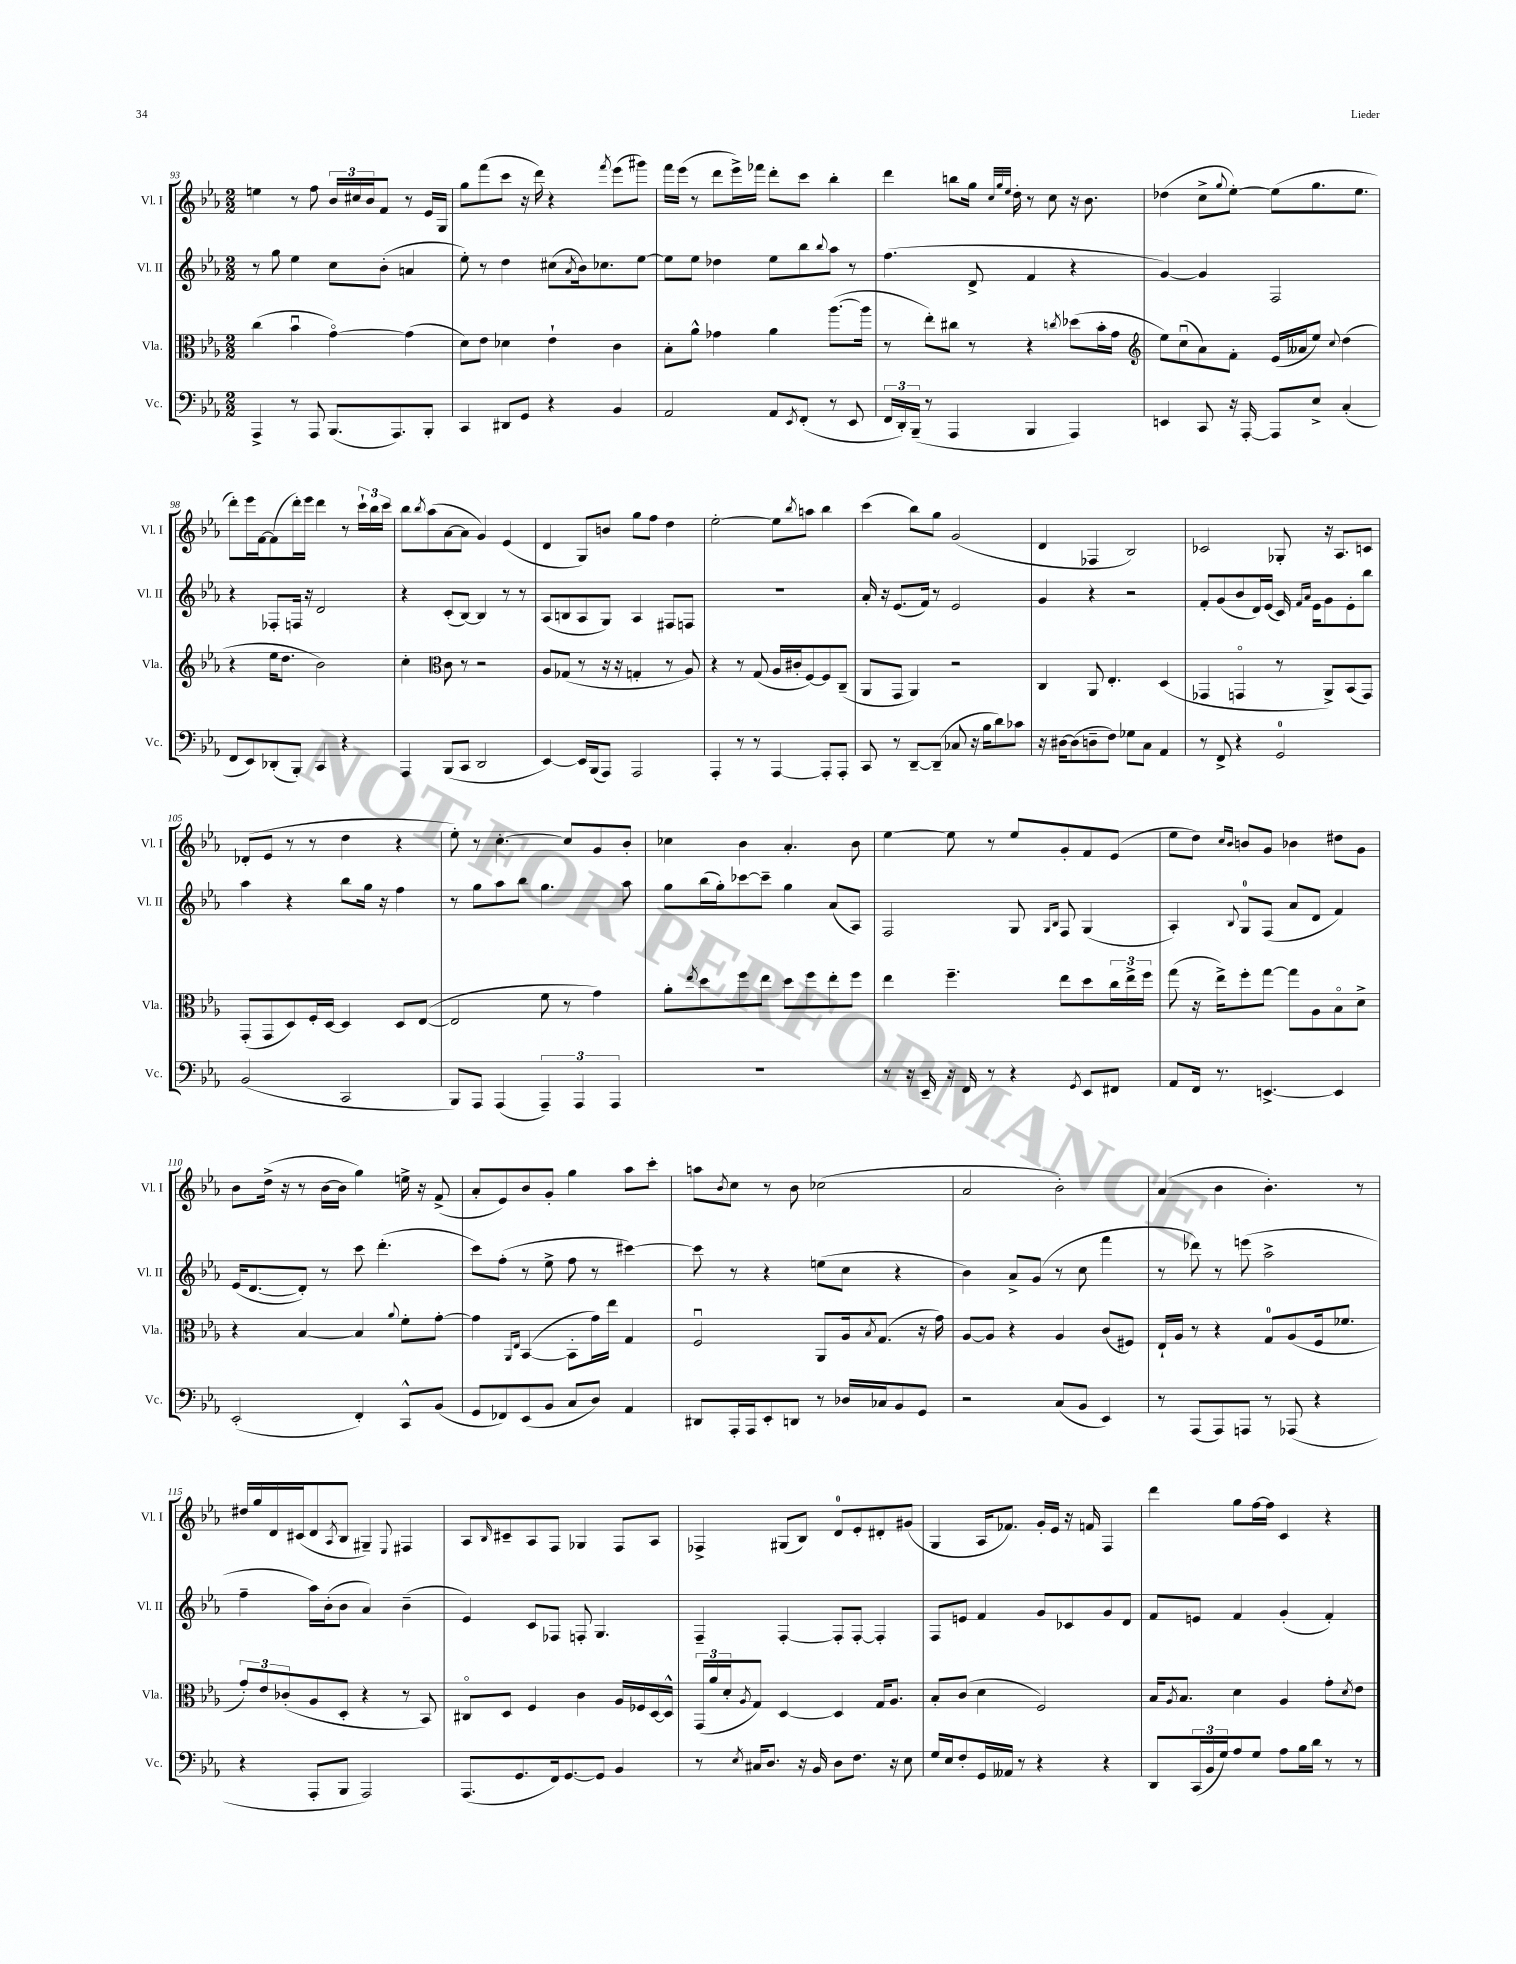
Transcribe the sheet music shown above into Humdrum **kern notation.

**kern	**kern	**kern	**kern
*staff4	*staff3	*staff2	*staff1
*clefF4	*clefC3	*clefG2	*clefG2
*k[b-e-a-]	*k[b-e-a-]	*k[b-e-a-]	*k[b-e-a-]
*M2/2	*M2/2	*M2/2	*M2/2
4AAA-^	(4cc	8r	4ee
.	.	8gg	.
8r	4b-u	4ee-	8r
8AAA-	.	.	8ff
(8.BBB-	[4go)	8cc	24b-
.	.	.	24cc#
.	.	.	24b-
.	.	(8b-'	8f
8.AAA-)	.	.	.
.	(4g]	4a	8r
8BBB-'	.	.	16e-
.	.	.	16G
=	=	=	=
4CC	8d)	8ee-')	8gg
.	8e-	8r	(8fff
8DD#	4d-	4dd	8ccc
8GG	.	.	16r
.	.	.	16ddd)
4r	4e-`	(8cc#	4r
.	.	8qa-	.
.	.	16b-)	.
.	.	8.cc-	.
.	.	.	8qfff
4BB-	4c	.	(8eee-
.	.	[8ee-	8ggg#)
=	=	=	=
2AA-	8B-'	8ee-]	16fff
.	.	.	(16eee-
.	8a-^^	8ee-	8r
.	4g-	4dd-	8ddd
.	.	.	16eee-^)
.	.	.	16fff-
8AA-	4a-	8ee-	8ddd'
8qEE-	.	.	.
(8FF'	.	8bb-	8ccc
.	.	8qqbb-	.
8r	([8.aa-	8aa-	4bb-'
8EE-	.	8r	.
.	16aa-]	.	.
=	=	=	=
24FF	8r	(4.ff	4ddd
24DD')	.	.	.
(24BBB-~	.	.	.
8r	8ee-')	.	.
4AAA-	8cc#	.	8bb
.	8r	8d^	16gg
.	.	.	32qqcc
.	.	.	32qqgg
.	.	.	32qqee-
.	.	.	16dd'
4BBB-	4r	4f	8r
.	.	.	8cc
.	8qcc	.	.
4AAA-)	(8dd-	4r	16r
.	.	.	8.b-
.	16b-'	.	.
.	16g	.	.
=	=	=	=
*	*clefG2	*	*
4EE	8ee-)	[4g)	(4dd-
.	(8ccu	.	.
8CC	8a-)	4g]	8cc^
.	.	.	8qqgg
16r	8f'	.	[8ee-')
[16AAA-'	.	.	.
8AAA-]	(16e-	2F	(8ee-]
.	16a--	.	.
8E-^	8ee-)	.	8.gg
.	8qqcc	.	.
(4C'	(4dd	.	.
.	.	.	8.ee-
=	=	=	=
8FF	4r	4r	8ddd')
8EE-)	.	.	16eee-
.	.	.	[16f
(8DD-'	16ee-	8F-'	(8f]
.	8.dd	.	.
8BBB-')	.	16F	16ddd')
.	.	16r	16eee-
4CC	2b-)	2d	4ddd
4r	.	.	8r
.	.	.	24ccc`
.	.	.	24bb-
.	.	.	24ccc
=	=	=	=
4AAA-	4cc'	4r	8bb-
.	.	.	8qbb-
.	.	.	(8aa-
*	*clefC3	*	*
(8BBB-	8c	(8c'	[8a-
8CC	8r	[8B-)	8a-]
2DD	2r	4B-]	4g)
.	.	8r	(4e-
.	.	8r	.
=	=	=	=
[4EE-)	8A-	(8A-	4d
.	(8G-	8B	.
16EE-]	8r	8A-	8G)
(16BBB-	.	.	.
8AAA-)	16r	8G)	8b
.	16r	.	.
2AAA-	4G'	4A-	8gg
.	.	.	8ff
.	8r	8F#	4dd
.	8A-)	8F	.
=	=	=	=
4AAA-'	4r	1r	[2ee-'
8r	8r	.	.
8r	(8G	.	.
[4AAA-	16A-	.	8ee-]
.	16c#'	.	.
.	.	.	8qbb-
.	[8F)	.	8aa
8AAA-']	8F]	.	4bb-
8AAA-'	(8C~	.	.
=	=	=	=
8CC	8AA-	16a-'	(4ccc
.	.	16r	.
8r	8GG	(8.e-	.
[8DD~	4AA-)	.	8bb-)
.	.	16f)	.
(8DD~]	.	8r	8gg
8C-	2r	2e-	(2g
16r	.	.	.
16B-	.	.	.
8d)	.	.	.
8c-	.	.	.
=	=	=	=
16r	4C	4g	4d
[16D#	.	.	.
(8D#]	.	.	.
8D~	8AA-	4r	4F-
8F)	4.E-'	.	.
8G-	.	2r	2B-)
8C	.	.	.
4AA-	(4D	.	.
=	=	=	=
8r	4GG-	8f'	2c-
8FF^	.	(8g	.
4r	4GGo	8b-	.
.	.	16d)	.
.	.	(16e-	.
2GG	8r	16c)	8G-'
.	.	16qqf	.
.	.	16qqa-	.
.	.	16e-	.
.	8AA-^)	8g	16r
.	.	.	8.A-
.	(8BB-	8e-'	.
.	8GG)	8bb-	8c
=	=	=	=
(2BB-	(8GG'	4aa-	(8d-'
.	8GG	.	8e-
.	8D)	4r	8r
.	16F'	.	8r
.	[16D	.	.
2CC	4D]	8bb-	4dd
.	.	16gg	.
.	.	16r	.
.	8D	4ff	4r
.	([8E-	.	.
=	=	=	=
8BBB-)	2E-]	8r	8ee-')
8AAA-	.	8gg	8r
(4AAA-	.	8aa-	[4.cc'
.	.	8bb-	.
6AAA-~)	8f	4.gg	.
.	8r	.	8cc]
6AAA-	.	.	.
.	4g)	.	8g
6AAA-	.	.	.
.	.	8aa-	8b-'
=	=	=	=
1r	8a-'	8gg	4cc-
.	8qee-	.	.
.	8dd	(16bb-	.
.	.	16gg')	.
.	8ff	[8ccc-	4b-
.	8ee-	8ccc-~]	.
.	8dd	4gg	4.a-'
.	8ff	.	.
.	8ee-'	(8a-	.
.	8ff	8A-)	8b-
=	=	=	=
8r	4ee-	2F	[4ee-
16r	.	.	.
16EE-~	.	.	.
16r	4.ff~	.	8ee-]
16FF	.	.	.
8r	.	.	8r
4r	.	8G	8ee-
.	.	16qqG	.
.	.	16qqB-	.
.	8ee-	8F	8g'
8qGG	.	.	.
8EE-	8dd	(4G	8f
8FF#	24cc	.	(8e-
.	24ee-^	.	.
.	24ff	.	.
=	=	=	=
8AA-	(8gg	4A-')	8ee-
16FF	16r	.	8dd)
8.r	16ee-^)	.	.
.	.	.	16qqcc
.	.	8qqB-	16qqb-
.	8ff'	8G	8b
[4.EE^	[8gg	(8F	8g
.	8gg]	8a-	4b-
.	8A-	8d	.
4EE]	8B-o	4f)	8dd#
.	8d^	.	8g
=	=	=	=
(2EE-'	4r	(16e-	8b-
.	.	[8.d	.
.	.	.	(16dd^
.	.	.	16r
.	[4B-	8d'])	8r
.	.	8r	[16b-
.	.	.	16b-]
4FF')	4B-]	8ccc	4gg)
.	.	(4.ddd'	.
.	8qqa-	.	.
8CC^^	8f'	.	16ee^
.	.	.	16r
(8BB-	[8g'	.	(8f^
=	=	=	=
8GG	4g]	8ccc)	8a-'
8FF-)	.	(8ff'	8e-)
.	16qqAA-	.	.
.	16qqE-	.	.
(8EE-	([4BB-	8r	8b-
8BB-	.	8ee-^	8g'
8C	8BB-']	8ff	4gg
8D)	16g)	8r	.
.	16ee-	.	.
4AA-	4G	[4ccc#)	8aa-
.	.	.	8ccc'
=	=	=	=
8DD#	2Fu	8ccc#]	8aa
.	.	.	8qb-
16AAA-'	.	8r	8cc
16AAA-	.	.	.
8EE-'	.	4r	8r
8DD	.	.	8b-
8r	8AA-	(8ee	(2cc-
16D-	16A-	8cc	.
.	8qB-	.	.
16C-	(8.G	.	.
8BB-	.	4r	.
8GG	16r	.	.
.	16g)	.	.
=	=	=	=
2r	[8A-	4b-)	2a-
.	8A-]	.	.
.	4r	8a-^	.
.	.	(8g	.
(8C	4A-	8r	2b-')
8BB-	.	8cc	.
4EE-)	(8c	4fff	.
.	8F#)	.	.
=	=	=	=
8r	16E-`	8r	(4a-
.	16A-	.	.
(8AAA-	8r	8ddd-)	.
8AAA-)	4r	8r	4b-
8AAA	.	(8eee	.
8r	8G	2aa-^	4.b-')
(8AAA-	(8A-	.	.
4r	16F	.	.
.	8.f-	.	.
.	.	.	8r
=	=	=	=
4r	12g')	4ff~	16dd#
.	.	.	16gg
.	12e-	.	.
.	.	.	16d
.	(12c-'	.	.
.	.	.	(16c#
8AAA-'	8A-	16aa-)	8d
.	.	(16b-'	.
.	.	.	8qA-
8BBB-	8D'	8b-	8B-
2AAA-)	4r	4a-)	4G#~)
.	.	.	8qqE-
.	8r	(4b-~	4F#
.	8BB-)	.	.
=	=	=	=
(8.AAA-	8C#o	4e-)	8A-
.	.	.	16qqB-
.	8D	.	8c#~
8.GG	.	.	.
.	4F	8c	8A-
16FF)	.	8F-	8F
[8.GG	.	.	.
.	4c	8F'	4G-
8GG]	.	4.G	.
4BB-	16A-	.	8F
.	16F-	.	.
.	[16D	.	8A-
.	16D^^]	.	.
=	=	=	=
8r	(24GG	4F~	4F-^
.	24a-	.	.
.	24d'	.	.
8qE-	8qA-	.	.
16C#	8G)	.	.
8.D	.	.	.
.	[4D	[4F'	(8G#
16r	.	.	8B-)
16BB-	.	.	.
8D	4D]	8F']	8d
8.F	.	[8F'	8e-'
.	16G	4F']	8d#'
16r	8.A-	.	.
8E-	.	.	(8g#
=	=	=	=
16G	8B-'	8F	4G
16E-	.	.	.
8F'	(8c	8e	.
16GG	4d	4f	16A-
16AA--	.	.	8.f-)
8r	.	.	.
4r	2F)	8g	16g'
.	.	.	16e-
.	.	8c-	16r
.	.	.	16f
4r	.	8g	4F
.	.	8d	.
=	=	=	=
8DD	16B-	8f	4ddd
.	8qA-	.	.
.	8.B-	.	.
(24CC	.	8e	.
24BB-	.	.	.
24G)	.	.	.
8A-	4d	4f	8gg
8G	.	.	[16ff
.	.	.	16ff]
8A-	4A-	(4g'	4c
16B-	.	.	.
16d	.	.	.
8r	8g'	4f')	4r
.	8qd	.	.
8r	8e-	.	.
==	==	==	==
*-	*-	*-	*-
